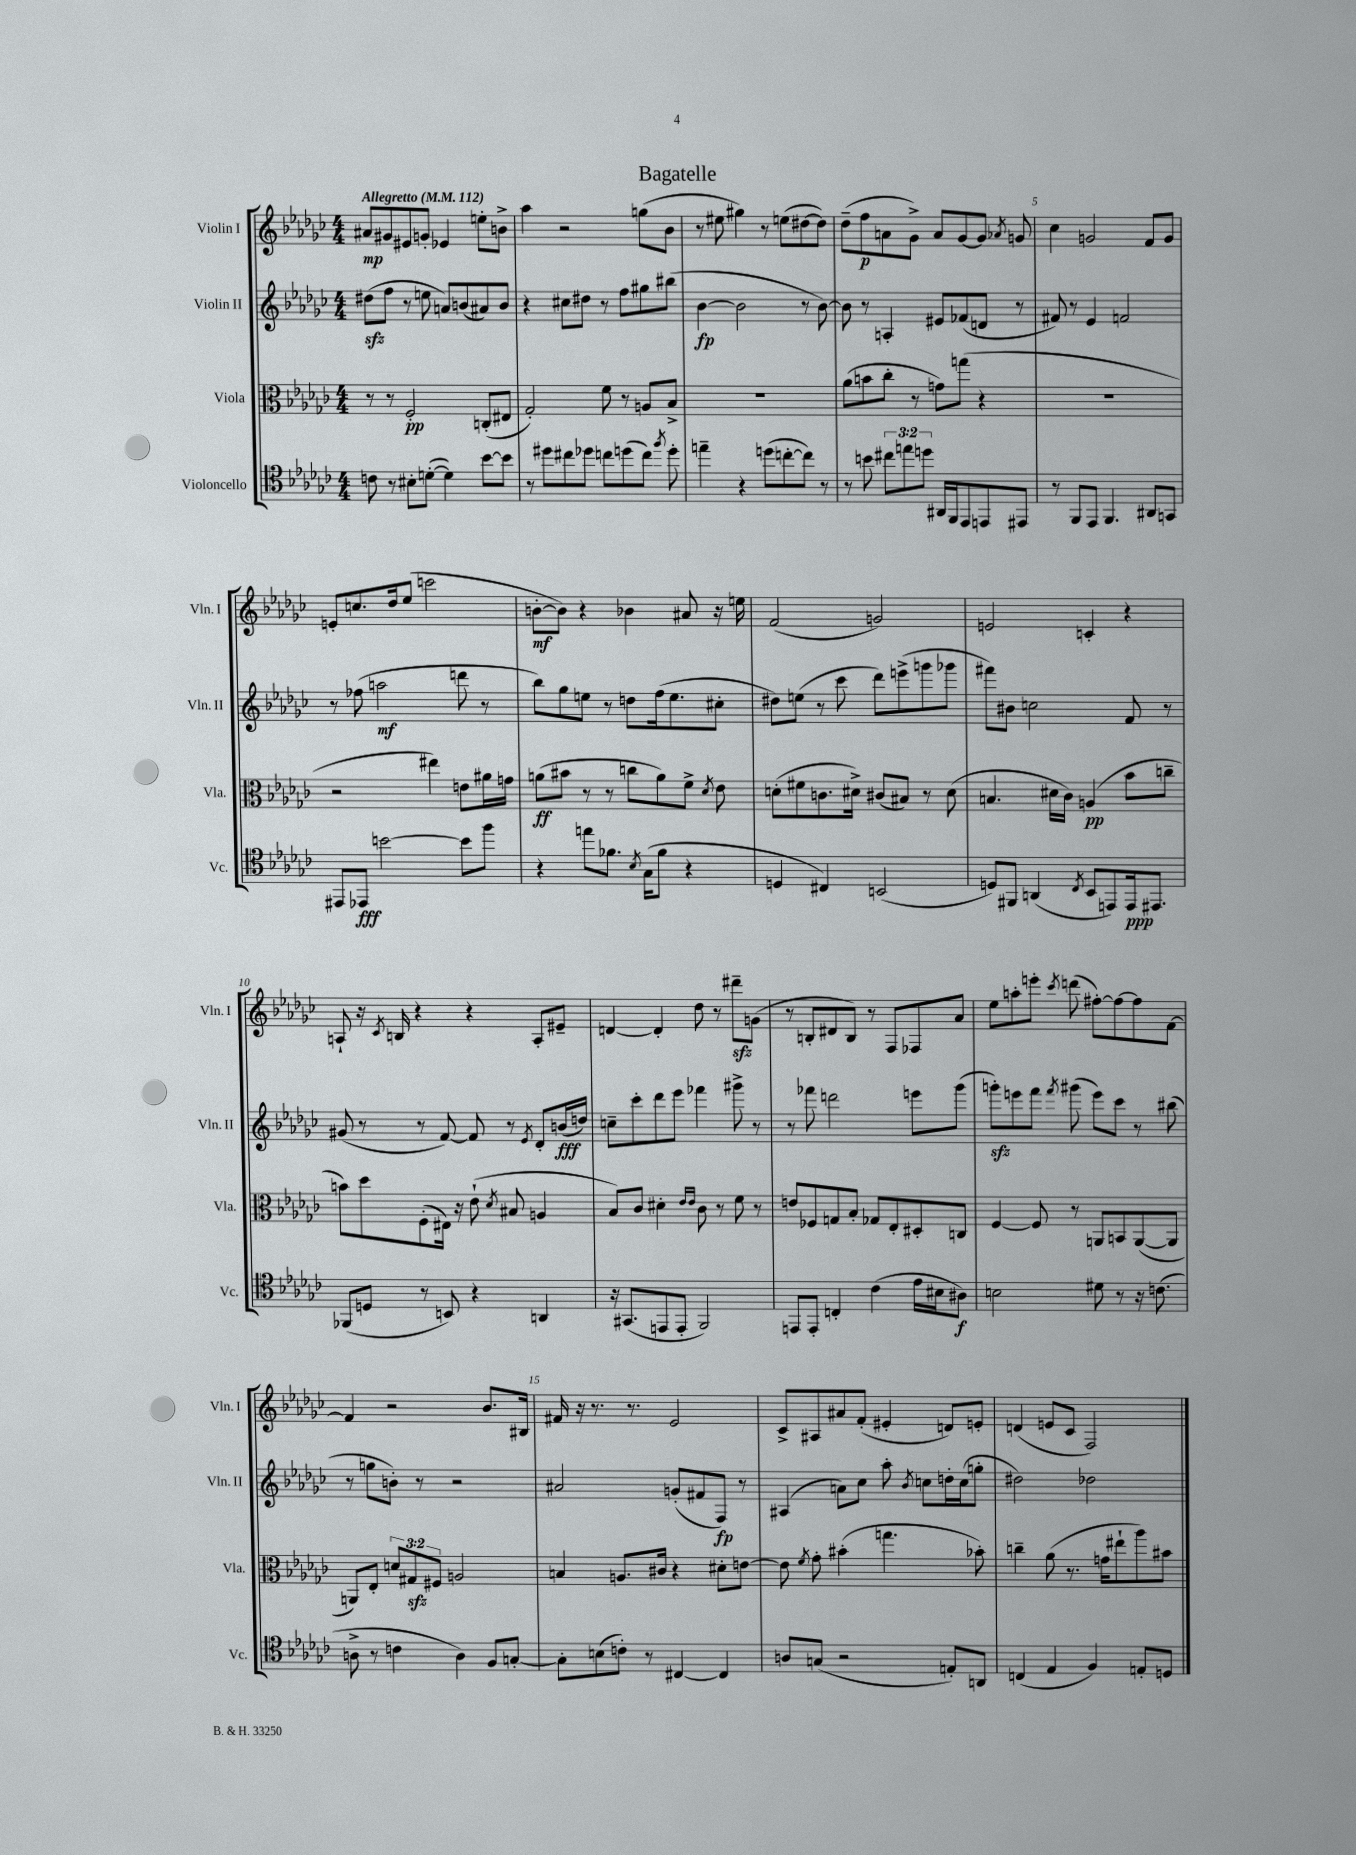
\header { title = "Bagatelle" }
<<
\new StaffGroup <<
\new Staff = "s0" \with { instrumentName = "Violin I" shortInstrumentName = "Vln. I" } {
    \clef treble \key ges \major \numericTimeSignature \time 4/4 \tempo "Allegretto" 4 = 112
    \autoBeamOff ais'8[\mp gis'8 eis'8 g'8]-. ees'4 e''8[-. b'8]-> |
    aes''4 r2 g''8[( bes'8] |
    r8 eis''8 gis''4) r8 e''8[( dis''8~ dis''8]) |
    des''8[--( f''8\p a'8 ges'8]->) a'8[ ges'8~ ges'8] \acciaccatura { aes'8 } g'8 |
    ces''4 g'2 f'8[ g'8] |
    e'8[-. c''8. des''16 ees''8]( c'''2 |
    b'8[~-.\mf b'8]) r4 bes'4 ais'8 r16 e''16 |
    f'2( g'2) |
    e'2 c'4-. r4 |
    a8-! r16 \acciaccatura { ces'8 } b16 r4 r4 a8[-. eis'8]-- |
    d'4~ d'4-. des''8 r8 dis'''8[--\sfz g'8]( |
    r8 b8[-. dis'8 b8]) r8 f8[ fes8 aes'8] |
    ees''8[ a''8-. e'''8]-. \acciaccatura { ces'''8 } d'''8( fis''8[~-.) fis''8~ fis''8 f'8]~ |
    f'4 r2 bes'8.[ bis16] |
    fis'16 r16 r8. r8. ees'2 |
    ces'8[-> ais8 ais'8 f'8]-.( eis'4-. d'8[) e'8]-. |
    d'4( e'8[ ces'8] f2) \bar "|." |
}
\new Staff = "s1" \with { instrumentName = "Violin II" shortInstrumentName = "Vln. II" } {
    \clef treble \key ges \major \numericTimeSignature \time 4/4
    \autoBeamOff dis''8[\sfz( f''8] r8 e''8 a'8[) b'8( ais'8) b'8] |
    r4 cis''8[ dis''8] r8 f''8[ gis''8 bis''8]( |
    bes'4~\fp bes'2 r8 bes'8~) |
    bes'8 r8 a4-. eis'8[ fes'8( d'8] r8 |
    fis'8) r8 ees'4 f'2 |
    r8 fes''8( a''2\mf d'''8 r8 |
    bes''8[) ges''8 e''8] r8 d''8[ f''16( e''8. cis''8]-. |
    dis''8[) e''8]( r8 ces'''8 des'''8[) e'''8->( g'''8 ges'''8] |
    fis'''8[) bis'8] c''2 f'8 r8 |
    gis'8( r8 r8 f'8~) f'8 r8 \acciaccatura { ees'8 } des'8[-. b'16\fff( d''16]) |
    c''8[-- ces'''8-. des'''8 ees'''8] fes'''4 gis'''8-> r8 |
    r8 fes'''8 d'''2 e'''8[ ges'''8]( |
    g'''8[-.\sfz) e'''8 f'''8] \acciaccatura { f'''8 } gis'''8( e'''8[) ces'''8] r8 bis''8( |
    r8 g''8[ b'8]-.) r8 r2 |
    ais'2 g'8[-.( fis'8 f8]\fp) r8 |
    ais4( a'8[) ces''8] aes''8-. \acciaccatura { bes'8 } c''8[ d''16-. c''16( g''8]-. |
    dis''2) des''2 \bar "|." |
}
\new Staff = "s2" \with { instrumentName = "Viola" shortInstrumentName = "Vla." } {
    \clef alto \key ges \major \numericTimeSignature \time 4/4 \override Staff.TupletNumber.text = #tuplet-number::calc-fraction-text
    \autoBeamOff r8 r8 f2-.\pp c8[-.( eis8] |
    ges2-.) f'8 r8 a8[ bes8]-> |
    R1 |
    aes'8[( b'8 ces''8]-. r8 g'8[) g''8]( r4 |
    R1 |
    r2 eis''4) e'8[ ais'16 g'16] |
    a'8[\ff( bis'8] r8 r8 c''8[ a'8) f'8]-> \acciaccatura { des'8 } ees'8 |
    d'8[-.( fis'8 c'8. dis'16]->) cis'8[( bis8]) r8 dis'8( |
    b4. dis'16[ ces'16]) a4\pp( bes'8[ c''8]-- |
    b'8[) des''8 f8-.( eis16]) r16 ees'8-!( \acciaccatura { des'8 } bis8 a4 |
    bes8[) ces'8] dis'4-. \grace { ees'16[ ees'16] } ces'8 r8 f'8 r8 |
    e'8[ fes8 g8 bes8]-. ges8[ ees8-. dis8-. c8] |
    f4~ f8 r8 a,8[ b,8 a,8~( a,8] |
    a,8[) ees8]-. \tuplet 3/2 { d'8[ gis8\sfz fis8] } a2 |
    b4 a8.[ cis'16] r4 dis'8[-. e'8]~ |
    e'8 \acciaccatura { f'8 } ges'8-. bis'4-.( g''4. bes'8-.) |
    c''4-- aes'8( r8. g'16[ eis''8-! aes''8) bis'8] \bar "|." |
}
\new Staff = "s3" \with { instrumentName = "Violoncello" shortInstrumentName = "Vc." } {
    \clef tenor \key ges \major \numericTimeSignature \time 4/4 \override Staff.TupletNumber.text = #tuplet-number::calc-fraction-text
    \autoBeamOff c'8 r8 bis8[-. d'8]~-.( d'4) bes'8[~ bes'8] |
    r8 dis''8[ cis''8 des''8] c''8[ d''8( c''8]) \acciaccatura { f''8 } d''8-. |
    e''4-- r4 d''8[( c''8~-. c''8]) r8 |
    r8 b'8 \tuplet 3/2 { cis''8[ e''8 d''8] } ais,16[ f,16 ees,8 e,8 eis,8] |
    r8 f,8[ ees,8] f,4. ais,8[ g,8] |
    eis,8[ ees,8]\fff b'2~ b'8[ f''8] |
    r4 e''8[ fes'8.] \acciaccatura { bes8 } ges16[( fes'8] r4 |
    d4 cis4) b,2( |
    d8[) fis,8] a,4( \acciaccatura { ces8 } bes,8[ e,8) e,16\ppp eis,8.] |
    fes,8[( d8] r8 b,8) r4 a,4 |
    r16 gis,8.[( e,8 e,8]-. f,2) |
    e,8[ e,8]-. c4-. ces'4( ees'16[ bis16 ais8]\f) |
    b2 dis'8 r8 r16 c'8.( |
    a8-> r8 c'4 a4) f8[ g8]~-. |
    g8[-. b8( c'8]-.) r8 cis4~ cis4 |
    a8[ g8]( r2 e8[-.) a,8] |
    c4( ees4 f4) e8[-. d8] \bar "|." |
}
>>
>>
\layout { \context { \Score \override BarNumber.break-visibility = ##(#f #t #t) barNumberVisibility = #(every-nth-bar-number-visible 5) } }
